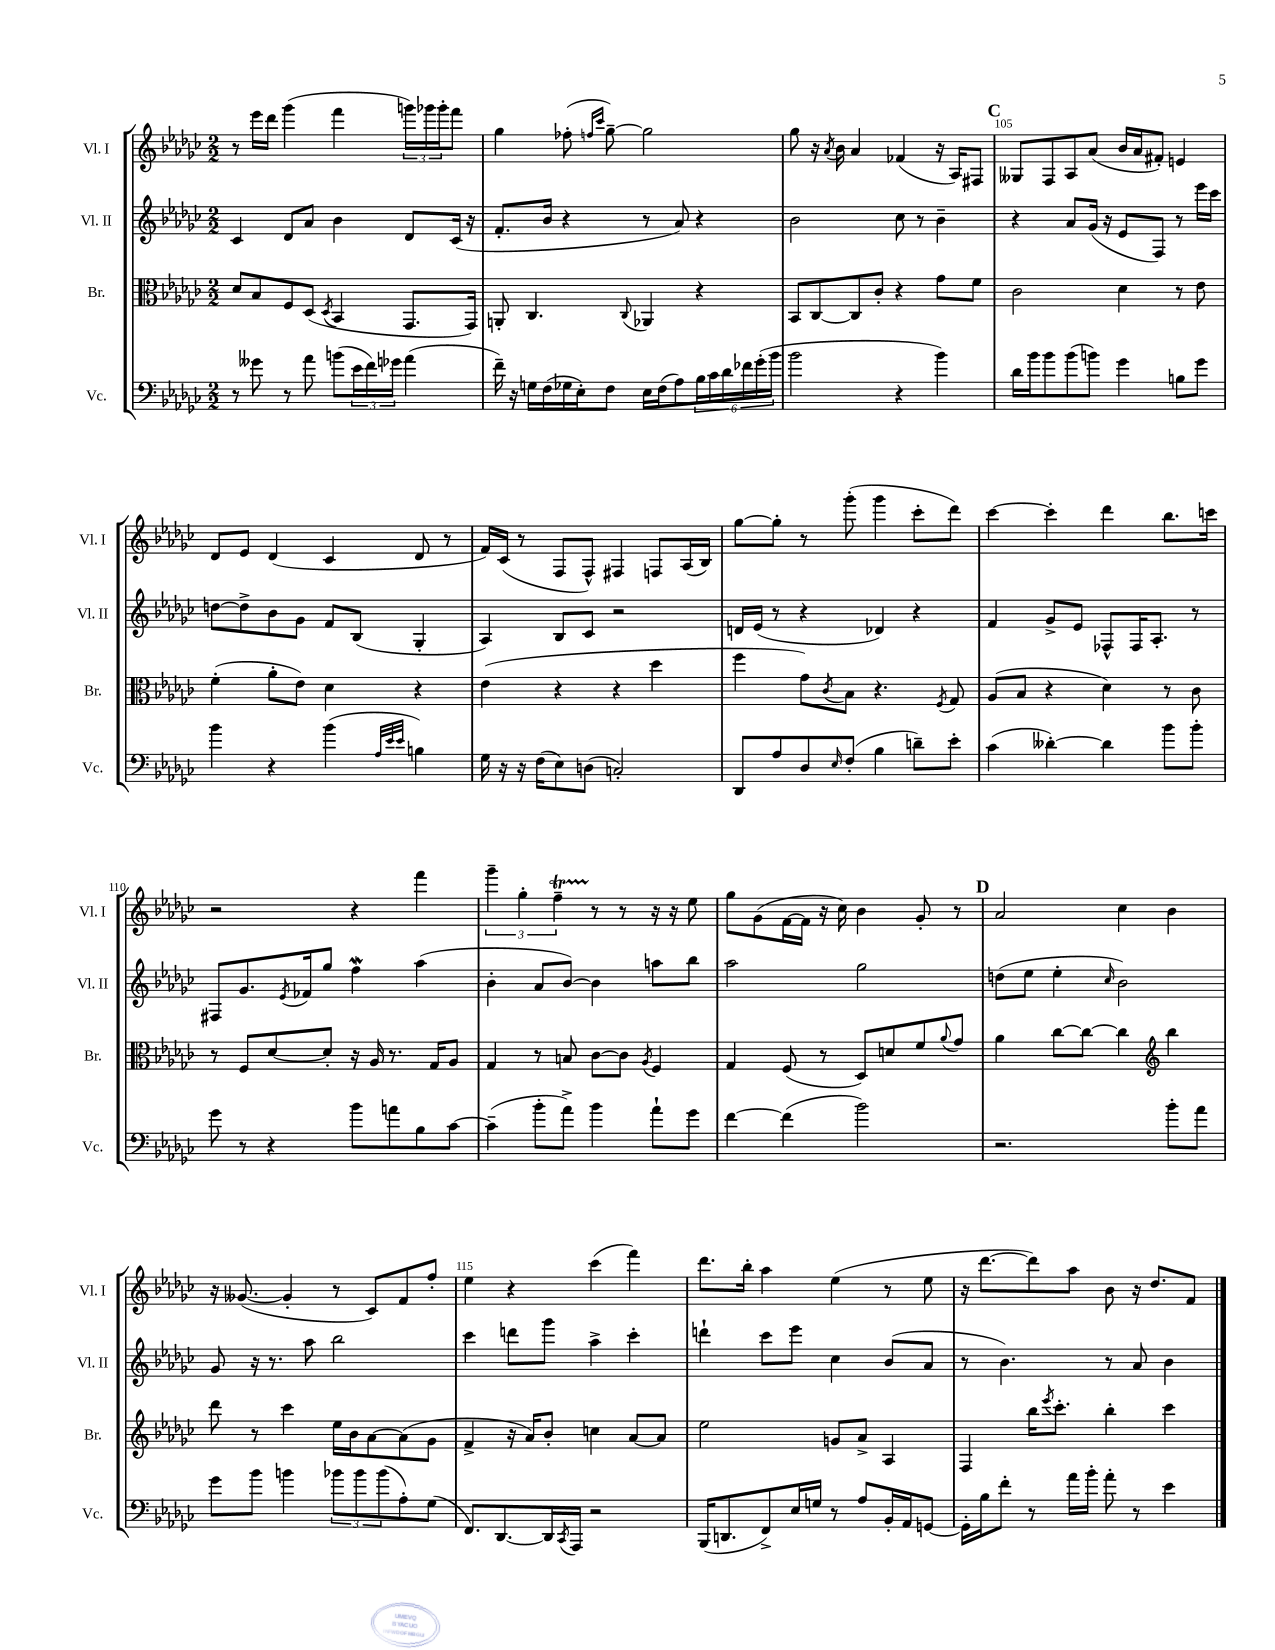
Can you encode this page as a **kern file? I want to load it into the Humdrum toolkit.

**kern	**kern	**kern	**kern
*part4	*part3	*part2	*part1
*staff4	*staff3	*staff2	*staff1
*I"Vc.	*I"Br.	*I"Vl. II	*I"Vl. I
*I'Vc.	*I'Br.	*I'Vl. II	*I'Vl. I
*clefF4	*clefC3	*clefG2	*clefG2
*k[b-e-a-d-g-c-]	*k[b-e-a-d-g-c-]	*k[b-e-a-d-g-c-]	*k[b-e-a-d-g-c-]
*M2/2	*M2/2	*M2/2	*M2/2
=102	=102	=102	=102
8r	8d-/L	4c-/	8r
8g--X\	8B-/	.	16eee-\LL
.	.	.	16ddd-\JJ
8r	8F/	8d-/L	(4ggg-\
8a-\	(8D-/J	8a-/J	.
.	8qD-/	.	.
(8bn\L	4BB-/	4b-\	4fff\
24e-\L	.	.	.
24f\)	.	.	.
24g-X\JJ	.	.	.
(4a-\	8.GG-/L	8d-/L	24gggn\LL)
.	.	.	24ggg-X\
.	.	.	24ggg-'\J
.	.	(16c-/Jk	8fff\J
.	16GG-/Jk)	16r	.
=103	=103	=103	=103
16f~\)	8AAn'/	8.f'/L	4gg-\
16r	.	.	.
16Gn\LL	4.C-/	.	.
(16F\	.	16b-/Jk	.
16G-X\	.	4r	(8ff-X'\
16E-'\J)	.	.	.
.	.	.	16qqffn/LL
.	.	.	16qqccc-/JJ
8F\J	.	.	[8gg-~\)
.	8qqC-/	.	.
16E-\LL	4AA-X/	8r	2gg-\]
(16F\J	.	.	.
8A-\)	.	8a-/)	.
24B-\L	4r	4r	.
24c-\	.	.	.
24d-\	.	.	.
24f-X\	.	.	.
(24g-'\	.	.	.
24b-\JJ	.	.	.
=104	=104	=104	=104
2b-\	8BB-/L	2b-\	8gg-\
.	[8C-/	.	16r
.	.	.	8qa-/
.	.	.	16b-\
.	8C-/]	.	4a-/
.	8c-'/J	.	.
4r	4r	8cc-\	(4f-X/
.	.	8r	.
4b-\)	8g-\L	4b-~\	16r
.	.	.	16A-/KL)
.	8f\J	.	8F#X/J
!!LO:REH:place=s1:t=C
=105	=105	=105	=105
16d-\LL	2c-\	4r	8G--X/L
16b-\J	.	.	.
8b-\	.	.	8F/
(8b-\	.	8a-/L	8A-/
8bn\J)	.	(16g-/Jk	(8a-/J
.	.	16r	.
4g-\	4d-\	8e-/L	16b-/LL
.	.	.	16a-/J
.	.	8F/J)	8f#X'/J)
8Bn\L	8r	8r	4en/
8g-\J	8e-\	16eee-\LL	.
.	.	16ccc-\JJ	.
!!LO:LB:g=z
=106	=106	=106	=106
4b-\	(4f'\	[8ddn\L	8d-/L
.	.	8dd^\]	8e-/J
4r	8a-'\L	8b-\	(4d-/
.	8e-\J)	8g-\J	.
(4b-\	4d-\	8f/L	4c-/
.	.	(8B-/J	.
32qqA-/LLL	.	.	.
32qqe-/	.	.	.
32qqe-/JJJ	.	.	.
4Bn\)	4r	4G-'/	8d-/
.	.	.	8r
=107	=107	=107	=107
16G-\	(4e-\	4A-/)	16f/LL)
16r	.	.	(16c-/JJ
16r	.	.	8r
(16F\KL	.	.	.
8E-\)	4r	8B-/L	8F/L
(8Dn\J	.	8c-/J	8F^^/J)
2Cn'/)	4r	2r	4F#X/
.	4dd-\	.	8Fn/L
.	.	.	(16A-/L
.	.	.	16B-/JJ)
=108	=108	=108	=108
8DD-/L	4ff\	16dn/LL	[8gg-\L
.	.	(16e-/JJ	.
8A-/	.	8r	8gg-'\J]
8D-/	8g-\L)	4r	8r
16qqE-/	8qc-/	.	.
(8F'/J	8B-\J	.	(8ggg-'\
4B-\	4.r	4d-X/)	4ggg-\
8dn~\L)	.	4r	8ccc-'\L
.	8qF/	.	.
8e-'\J	8G-/	.	8ddd-\J)
=109	=109	=109	=109
(4c-\	(8A-/L	4f/	[4ccc-\
.	8B-/J	.	.
[4d--X'\)	4r	8g-^/L	4ccc-'\]
.	.	8e-/J	.
4d--\]	4d-\)	8F-X^^/L	4ddd-\
.	.	16F-/K	.
.	.	8.A-'/J	.
8b-\L	8r	.	8.bb-\L
8b-'\J	8c-\	8r	.
.	.	.	16cccn\Jk
!!LO:LB:g=z
=110	=110	=110	=110
8g-\	8r	8F#X/L	2r
8r	8F/L	8.g-/	.
4r	[8d-/	.	.
.	.	8qe-/	.
.	.	16f-X/k	.
.	8d-'/J]	8gg-/J	.
8b-\L	16r	4ffW\	4r
.	16A-/	.	.
8an\	8.r	.	.
8B-\	.	(4aa-\	4fff\
.	16G-/KL	.	.
[8c-\J	8A-/J	.	.
=111	=111	=111	=111
(4c-~\]	4G-/	4b-'\	6ggg-~\
.	.	.	6gg-'\
8b-'\L	8r	8a-/L	.
.	.	.	6fft~\
8a-^\J)	8Bn/	[8b-/J)	.
4b-\	[8c-\L	4b-\]	8r
.	8c-\J]	.	8r
.	8qA-/	.	.
8a-`\L	4F/	8aan\L	16r
.	.	.	16r
8g-\J	.	8bb-\J	8ee-\
=112	=112	=112	=112
[4f\	4G-/	2aa-\	8gg-\L
.	.	.	(8g-\
(4f\]	(8F/	.	[16f\L
.	.	.	16f\JJ]
.	8r	.	16r
.	.	.	16cc-\)
2b-\)	8D-/L)	2gg-\	4b-\
.	8dn/	.	.
.	8f/	.	8g-'/
.	8qqa-/	.	.
.	8g-/J	.	8r
!!LO:REH:place=s1:t=D
=113	=113	=113	=113
2.r	4a-\	(8ddn\L	2a-/
.	.	8ee-\J	.
.	[8cc-\L	4ee-'\	.
.	8cc-\J_	.	.
.	.	16qqcc-/	.
.	4cc-\]	2b-\)	4cc-\
*	*clefG2	*	*
8b-'\L	4bb-\	.	4b-\
8a-\J	.	.	.
!!LO:LB:g=z
=114	=114	=114	=114
8g-\L	8ddd-\	8g-/	16r
.	.	.	([8.g--X/
8b-\J	8r	16r	.
.	.	8.r	.
4bn\	4ccc-\	.	4g--'/]
.	.	8aa-\	.
12b-X\L	16ee-\LL	2bb-\	8r
.	16b-\J	.	.
12b-\	.	.	.
.	[8a-\	.	8c-/L)
(12b-\	.	.	.
8A-'\)	(8a-\]	.	8f/
(8G-\J	8g-\J	.	8ff'/J
=115	=115	=115	=115
8.FF/L)	4f^/	4ccc-\	4ee-\
[8.DD-/	.	.	.
.	16r	8dddn\L	4r
.	16a-/KL)	.	.
16DD-/L]	8b-'/J	8ggg-\J	.
8qCC-/	.	.	.
16AAA-/JJ	.	.	.
2r	4ccn\	4aa-^\	(4ccc-\
.	[8a-/L	4ccc-'\	4fff\)
.	8a-/J]	.	.
=116	=116	=116	=116
(16BBB-/KL	2ee-\	4dddn`\	8.ddd-\L
8.DDn/	.	.	.
.	.	.	16bb-'\Jk
8FF^/)	.	8ccc-\L	4aa-\
16E-/L	.	8eee-\J	.
16Gn/JJ	.	.	.
8r	8gn/L	4cc-\	(4ee-\
8A-/L	8a-^/J	.	.
16BB-'/L	4A-/	(8b-/L	8r
16AA-/J	.	.	.
[8GGn/J	.	8a-/J	8ee-\
=117	=117	=117	=117
16GG'\LL]	4F/	8r	16r
16B-\J	.	.	[8.ddd-\L
8f'\J	.	4.b-\)	.
8r	16bb-\KL	.	8ddd-\])
.	8qeee-/	.	.
.	8.ccc-'\J	.	.
16a-\LL	.	.	8aa-\J
16b-'\JJ	.	.	.
8a-'\	4bb-'\	8r	8b-\
8r	.	8a-/	16r
.	.	.	8.dd-/L
4e-\	4ccc-\	4b-\	.
.	.	.	8f/J
==	==	==	==
*-	*-	*-	*-
